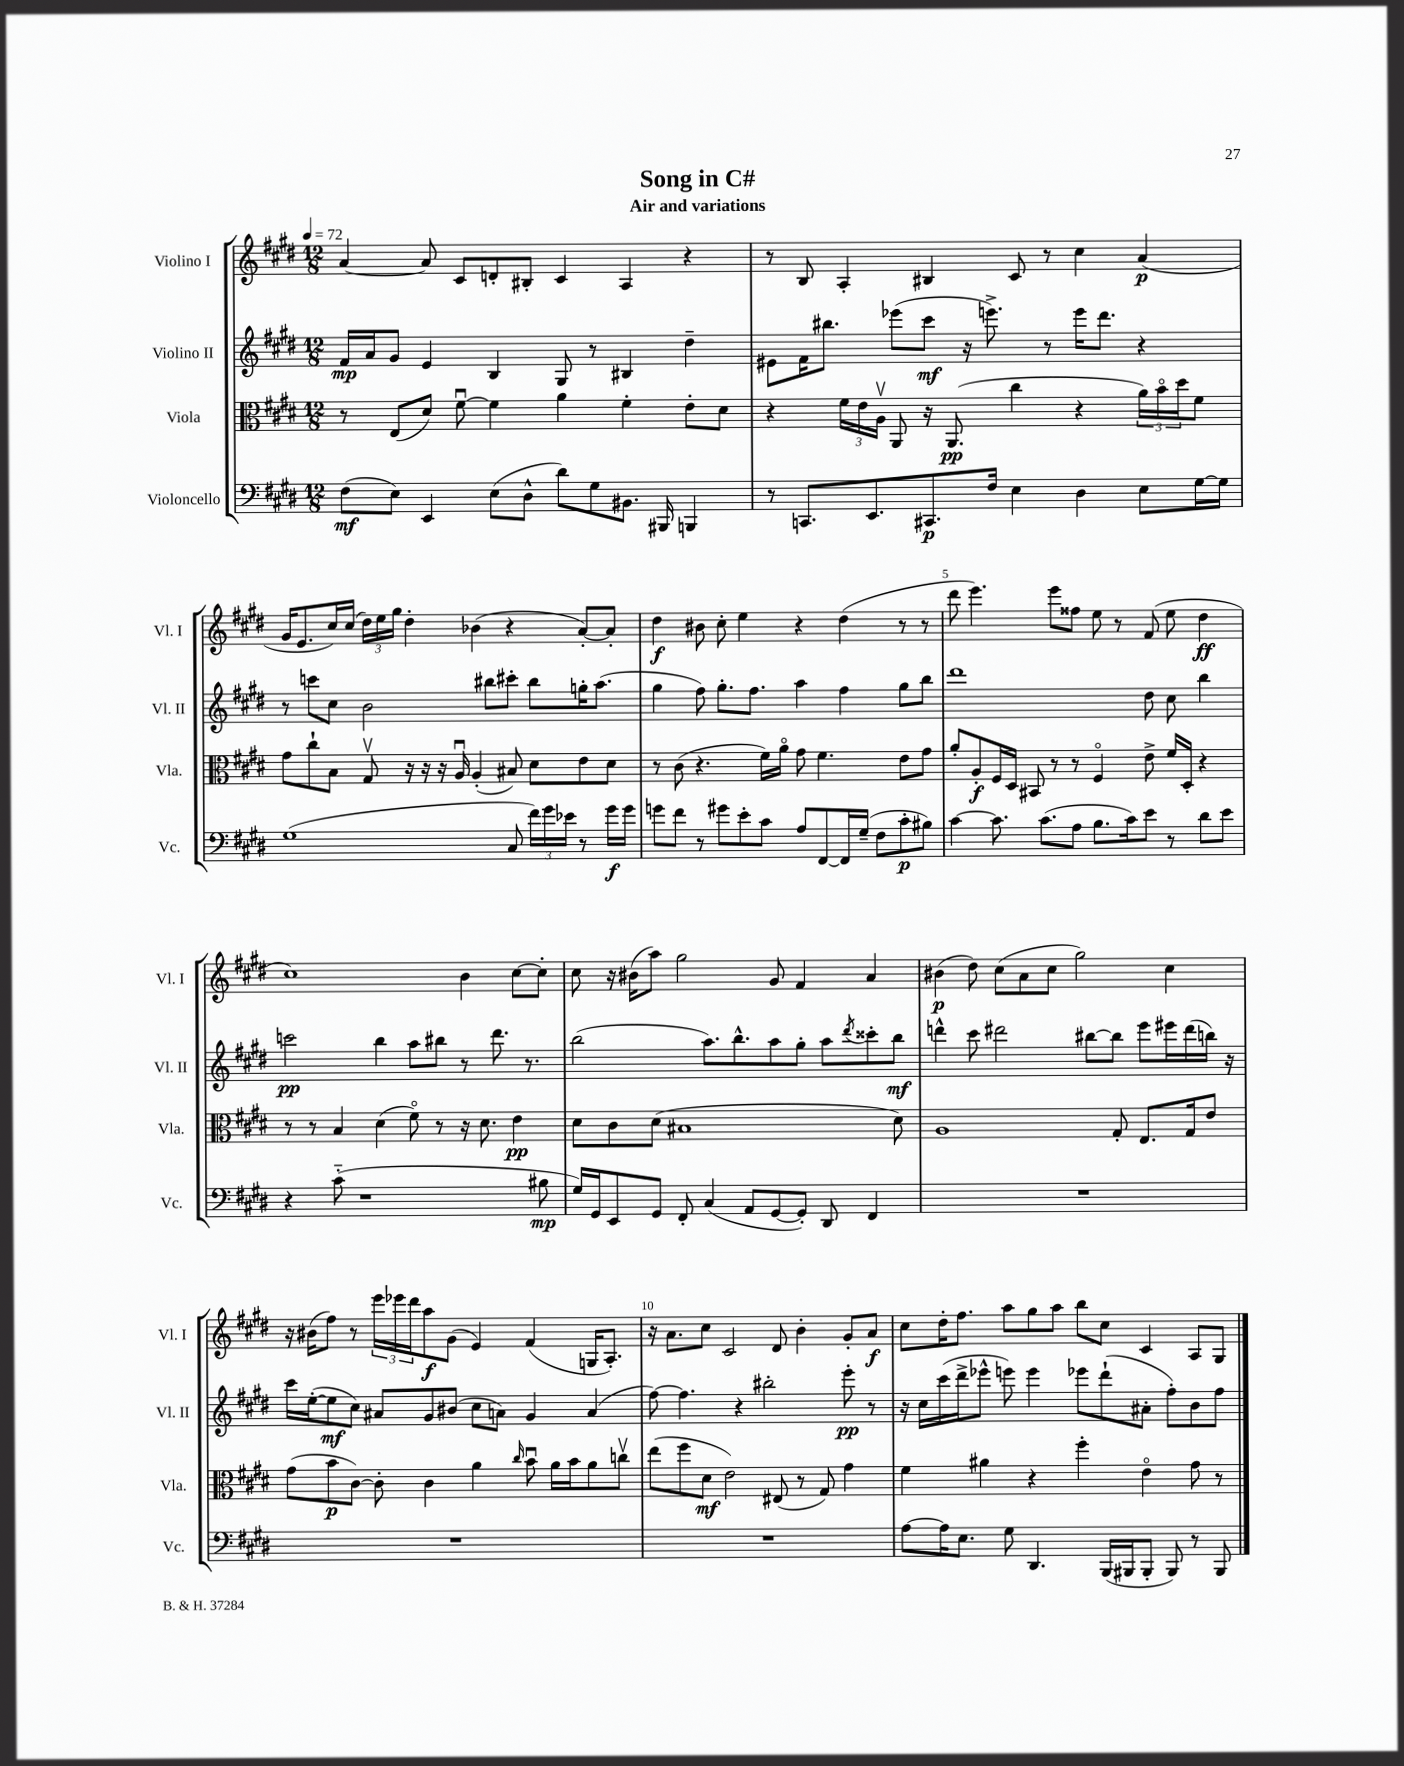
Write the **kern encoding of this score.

**kern	**kern	**kern	**kern
*staff4	*staff3	*staff2	*staff1
*clefF4	*clefC3	*clefG2	*clefG2
*k[f#c#g#d#]	*k[f#c#g#d#]	*k[f#c#g#d#]	*k[f#c#g#d#]
*M12/8	*M12/8	*M12/8	*M12/8
*MM72	*MM72	*MM72	*MM72
(8F#	8r	16f#	[4a
.	.	16a	.
8E)	(8E	8g#	.
4EE	8d#)	4e	8a]
.	[8f#u	.	8c#
(8E	4f#]	4B	8d'
8D#^^	.	.	8B#'
8d#)	4a	8G#	4c#
8G#	.	8r	.
8.BB#	4f#'	4B#	4A
16BBB#	.	.	.
4BBB	8e'	4dd#~	4r
.	8d#	.	.
=	=	=	=
8r	4r	8e#	8r
8.CC	.	16f#	8B
.	.	8.bb#	.
.	24f#	.	4A'
.	24e	.	.
8.EE	.	.	.
.	24Av	.	.
.	8AA	(8eee-	.
8.CC#	16r	8ccc#	4B#
.	(8.AA	.	.
.	.	16r	.
16F#	.	8.eee^)	.
4E	4cc#	.	8c#
.	.	8r	8r
4D#	4r	16eee	4cc#
.	.	8.ddd#	.
8E	24a)	4r	(4a
.	24bo	.	.
.	24dd#	.	.
[16G#	8f#	.	.
16G#]	.	.	.
=	=	=	=
(1G#	8g#	8r	16g#
.	.	.	8.e
.	8cc#`	8ccc	.
.	8B	8cc#	16cc#)
.	.	.	(16cc#
.	8G#v	2b	24dd#)
.	.	.	24ee
.	.	.	24gg#
.	16r	.	4dd#'
.	16r	.	.
.	16r	.	.
.	16Au	.	.
.	(4A'	.	(4b-
.	.	8bb#	.
8C#	8B#)	8ccc#'	4r
24f#)	8d#	8bb#	.
24g#	.	.	.
24e-	.	.	.
8r	8e	16gg'	[8a')
.	.	(8.aa	.
16g#	8d#	.	8a']
16g#	.	.	.
=	=	=	=
8g	8r	4gg#	4dd#
8f#	(8c#	.	.
8r	4.r	8ff#)	8b#
8g#	.	8.gg#'	8cc#'
8e'	.	.	4ee
.	.	8.ff#	.
8c#	16f#)	.	.
.	16ao	.	.
8A	8g#	4aa	4r
[8FF#	4.f#	.	.
16FF#]	.	4ff#	(4dd#
(16G#~	.	.	.
8F#	.	.	.
8c#'	8e	8gg#	8r
8B#)	8g#	8bb	8r
=	=	=	=
[4c#	8a'	1ddd#	8ddd#
.	8A'	.	4.eee)
8.c#]	16F#	.	.
.	16D#	.	.
.	8BB#	.	.
(8.c#	.	.	.
.	8r	.	8eee
8A	8r	.	8ff##
8.B	4F#o	.	8ee
.	.	.	8r
16c#)	.	.	.
8e	8e^	8dd#	(8f#
8r	16f#	8cc#	8ee
.	16D#'	.	.
8d#	4r	4bb	4dd#
8e	.	.	.
=	=	=	=
4r	8r	2ccc	1cc#)
.	8r	.	.
(8c#'~	4B	.	.
1r	.	.	.
.	(4d#	4bb	.
.	8f#o)	8aa	.
.	8r	8bb#	.
.	16r	8r	4b
.	8.d#	.	.
.	.	8.ddd#	.
.	4e	.	[8cc#
.	.	8.r	.
8B#	.	.	8cc#']
=	=	=	=
16G#)	8d#	(2bb	8cc#
16GG#	.	.	.
8EE	8c#	.	16r
.	.	.	(16b#
8GG#	(8d#	.	8aa)
8FF#'	1B#	.	2gg#
(4C#	.	8.aa)	.
.	.	8.bb^^	.
8AA	.	.	.
[8GG#	.	8aa	8g#
8GG#'])	.	8gg#'	4f#
8DD#	.	8aa	.
.	.	8qddd#	.
4FF#	.	8ccc##'	4a
.	8d#)	8bb	.
=	=	=	=
1.r	1A	4ddd^^	(4b#
.	.	8ccc#	8dd#)
.	.	2ddd#	(8cc#
.	.	.	8a
.	.	.	8cc#
.	.	.	2gg#)
.	.	[8bb#	.
.	8G#'	8bb#]	.
.	8.E	8eee	.
.	.	16eee#	4cc#
.	16G#	(16ddd#	.
.	8e	16bb)	.
.	.	16r	.
=	=	=	=
1.r	(8g#	16ccc#	16r
.	.	([16ee'	(16b#
.	8b	8ee]	8ff#)
.	[8c#)	8cc#)	8r
.	8c#']	8a#	24eee
.	.	.	24eee-
.	.	.	24ddd#
.	4c#	8g#	8aa
.	.	(8b#	(8g#
.	4a	8cc#	4e)
.	.	8a)	.
.	16qqcc#	.	.
.	8bu	4g#	(4f#
.	16a	.	.
.	16b	.	.
.	8a	(4a	16G
.	.	.	8.A')
.	8ccv	.	.
=	=	=	=
1.r	(8ee	[8ff#)	16r
.	.	.	8.a
.	8ff#	4.ff#]	.
.	8d#	.	8cc#
.	2e)	.	2c#
.	.	4r	.
.	.	2bb#'	.
.	(8E#	.	8d#
.	8r	.	4b'
.	8G#)	.	.
.	4g#	8eee'	8g#'
.	.	8r	8a
=	=	=	=
[8A	4f#	16r	8cc#
.	.	16cc#	.
16A]	.	(16ccc#	16dd#'
8.E	.	16ddd#^	8.ff#
.	4a#	8eee-^^	.
8G#	.	8eee)	8aa
4.DD#	4r	4eee	8gg#
.	.	.	8aa
.	4ff#'	8eee-	8bb
(16BBB	.	(8ddd#`	8cc#
16BBB#	.	.	.
8BBB#'	4eo	8a#'	4c#
8BBB#)	.	8ff#')	.
8r	8g#	8b	8A
8BBB#	8r	8ff#	8G#
==	==	==	==
*-	*-	*-	*-
